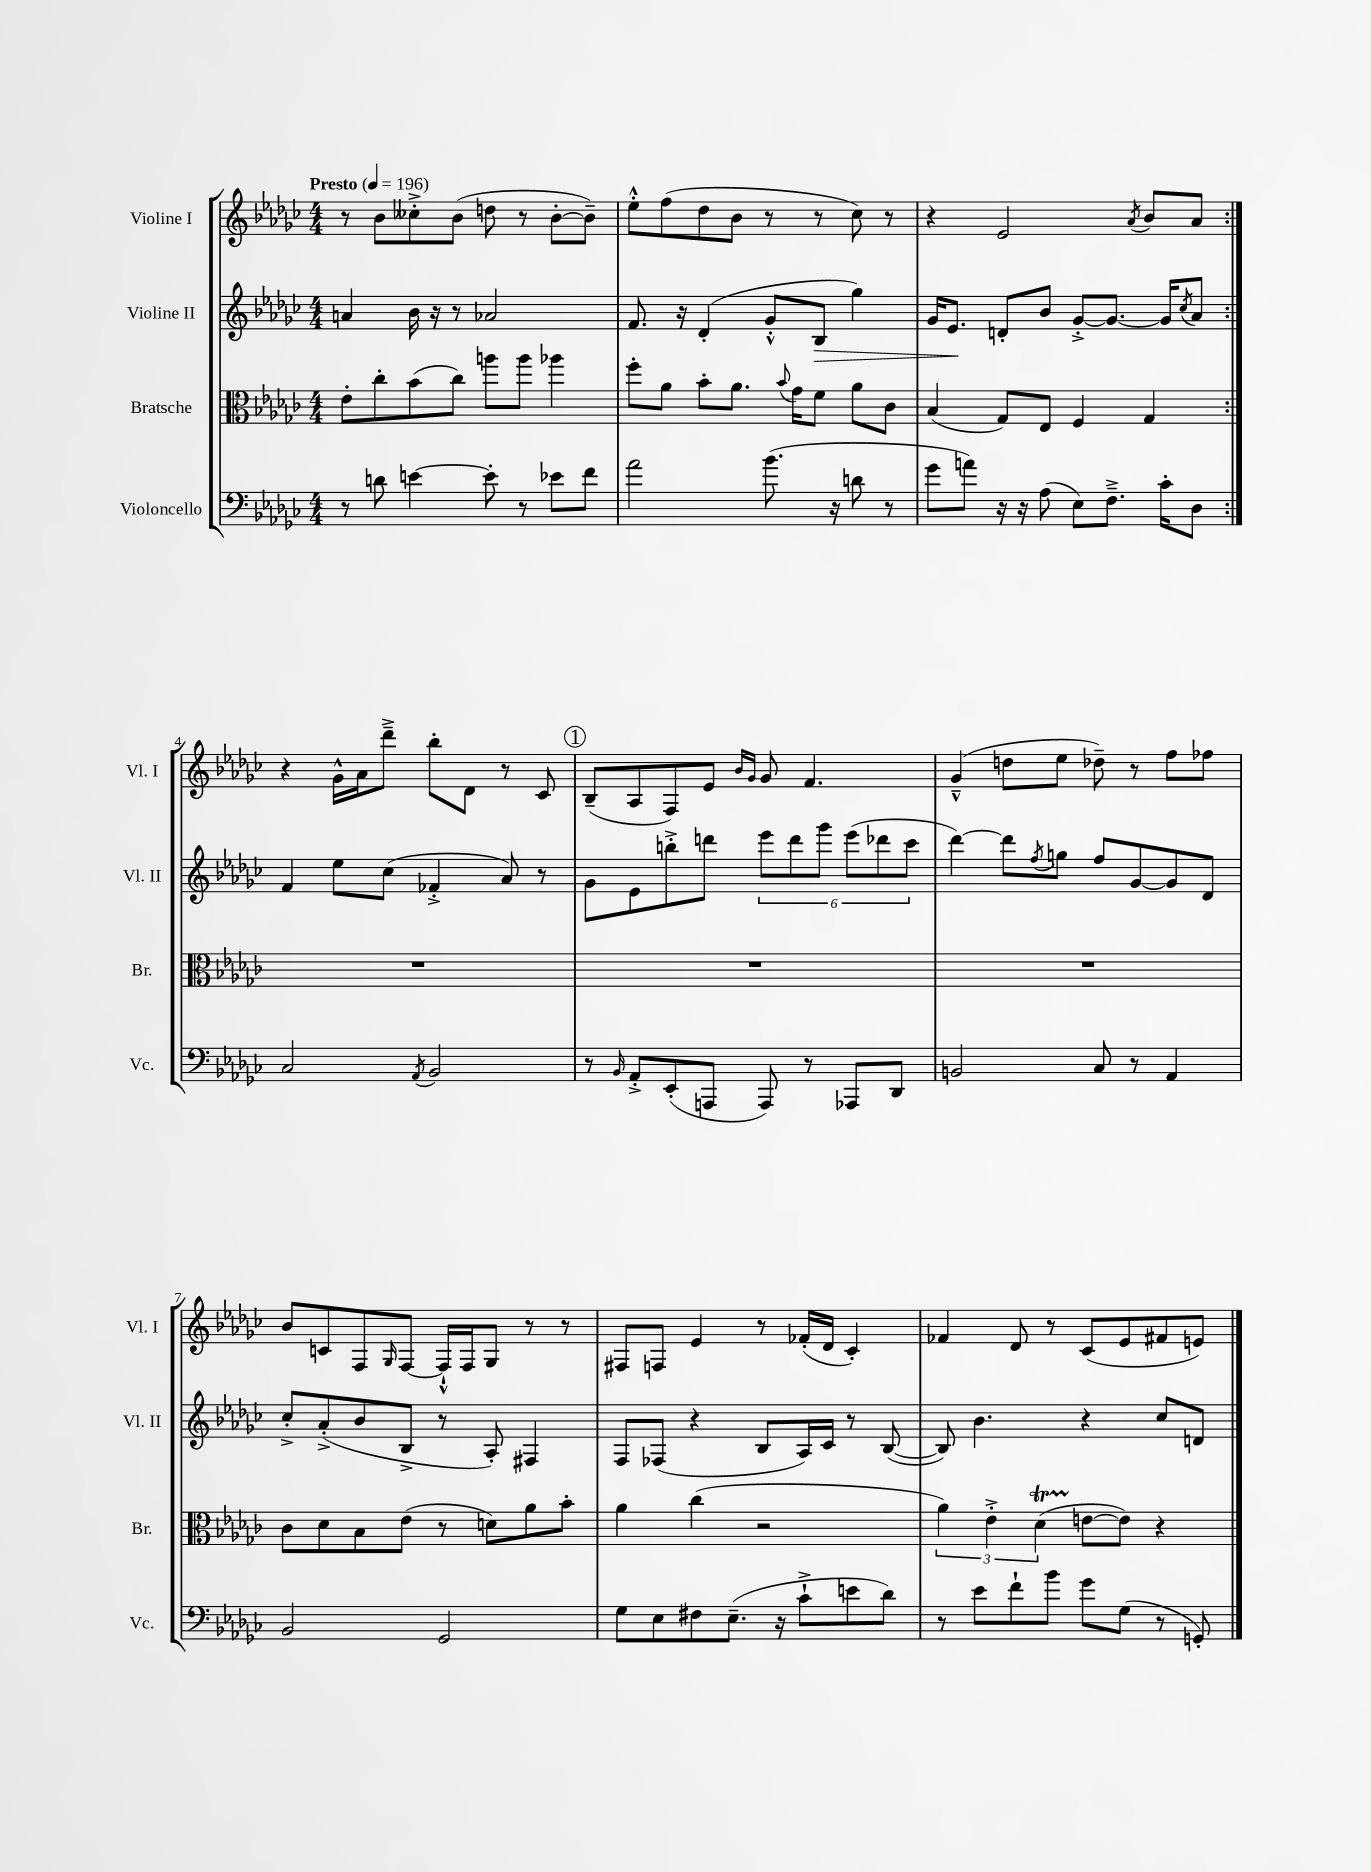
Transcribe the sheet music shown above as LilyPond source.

<<
\new StaffGroup <<
\new Staff = "s0" \with { instrumentName = "Violine I" shortInstrumentName = "Vl. I" } {
    \clef treble \key ges \major \numericTimeSignature \time 4/4 \tempo "Presto" 4 = 196
    \repeat volta 2 { r8 bes'8 ceses''8-.-> bes'8( d''8 r8 bes'8~-. bes'8--) |
    ees''8-.-^ f''8( des''8 bes'8 r8 r8 ces''8) r8 |
    r4 ees'2 \acciaccatura { aes'8 } bes'8 aes'8 | }
    r4 ges'16-^ aes'16 des'''8---> bes''8-. des'8 r8 ces'8 |
    \mark \markup { \circle "1" } bes8--( aes8 f8) ees'8 \grace { bes'16 ges'16 } ges'8 f'4. |
    ges'4---^( d''8 ees''8 des''8--) r8 f''8 fes''8 |
    bes'8 c'8 f8 \grace { ges16 } f8~ f16-!-^ f16 ges8 r8 r8 |
    fis8 f8 ees'4 r8 fes'16-.( des'16 ces'4-.) |
    fes'4 des'8 r8 ces'8( ees'8 fis'8 e'8) \bar "|." |
}
\new Staff = "s1" \with { instrumentName = "Violine II" shortInstrumentName = "Vl. II" } {
    \clef treble \key ges \major \numericTimeSignature \time 4/4
    \repeat volta 2 { a'4 bes'16 r16 r8 aes'2 |
    f'8. r16 des'4-.( ges'8-.-^ bes8\> ges''4) |
    ges'16 ees'8.\! d'8-. bes'8 ges'8~-.-> ges'8.~ ges'16 \acciaccatura { ces''8 } aes'8 | }
    f'4 ees''8 ces''8( fes'4-.-> aes'8) r8 |
    \mark \markup { \circle "1" } ges'8 ees'8 b''8-.-> d'''8 \tuplet 6/4 { ees'''8 d'''8 ges'''8 ees'''8( des'''8 ces'''8 } |
    des'''4~) des'''8 \acciaccatura { f''8 } g''8 f''8 ges'8~ ges'8 des'8 |
    ces''8-.-> aes'8-.->( bes'8 bes8-> r8 aes8-.) fis4 |
    f8 fes8( r4 bes8 aes16) ces'16 r8 bes8~( |
    bes8) bes'4. r4 ces''8 d'8 \bar "|." |
}
\new Staff = "s2" \with { instrumentName = "Bratsche" shortInstrumentName = "Br." } {
    \clef alto \key ges \major \numericTimeSignature \time 4/4
    \repeat volta 2 { ees'8-. ces''8-. bes'8( ces''8) a''8 a''8 aes''4 |
    f''8-. aes'8 bes'8-. aes'8. \appoggiatura { bes'8 } ges'16 f'8 aes'8 ces'8 |
    bes4( ges8) ees8 f4 ges4 | }
    R1 |
    \mark \markup { \circle "1" } R1 |
    R1 |
    ces'8 des'8 bes8 ees'8( r8 d'8) aes'8 bes'8-. |
    aes'4 ces''4( r2 |
    \tuplet 3/2 { aes'4) ees'4-.-> des'4\startTrillSpan( } e'8~\stopTrillSpan e'8) r4 \bar "|." |
}
\new Staff = "s3" \with { instrumentName = "Violoncello" shortInstrumentName = "Vc." } {
    \clef bass \key ges \major \numericTimeSignature \time 4/4
    \repeat volta 2 { r8 d'8 e'4~ e'8-. r8 ees'8 f'8 |
    aes'2 bes'8.( r16 d'8 r8 |
    ges'8 a'8) r16 r16 aes8( ees8) f8.---> ces'16-. des8 | }
    ces2 \acciaccatura { aes,8 } bes,2 |
    \mark \markup { \circle "1" } r8 \grace { bes,16 } aes,8-.-> ees,8-.( a,,8 a,,8) r8 aes,,8 des,8 |
    b,2 ces8 r8 aes,4 |
    bes,2 ges,2 |
    ges8 ees8 fis8 ees8.--( r16 ces'8-!-> e'8 des'8) |
    r8 ees'8 f'8-! bes'8 ges'8 ges8( r8 g,8-.) \bar "|." |
}
>>
>>
